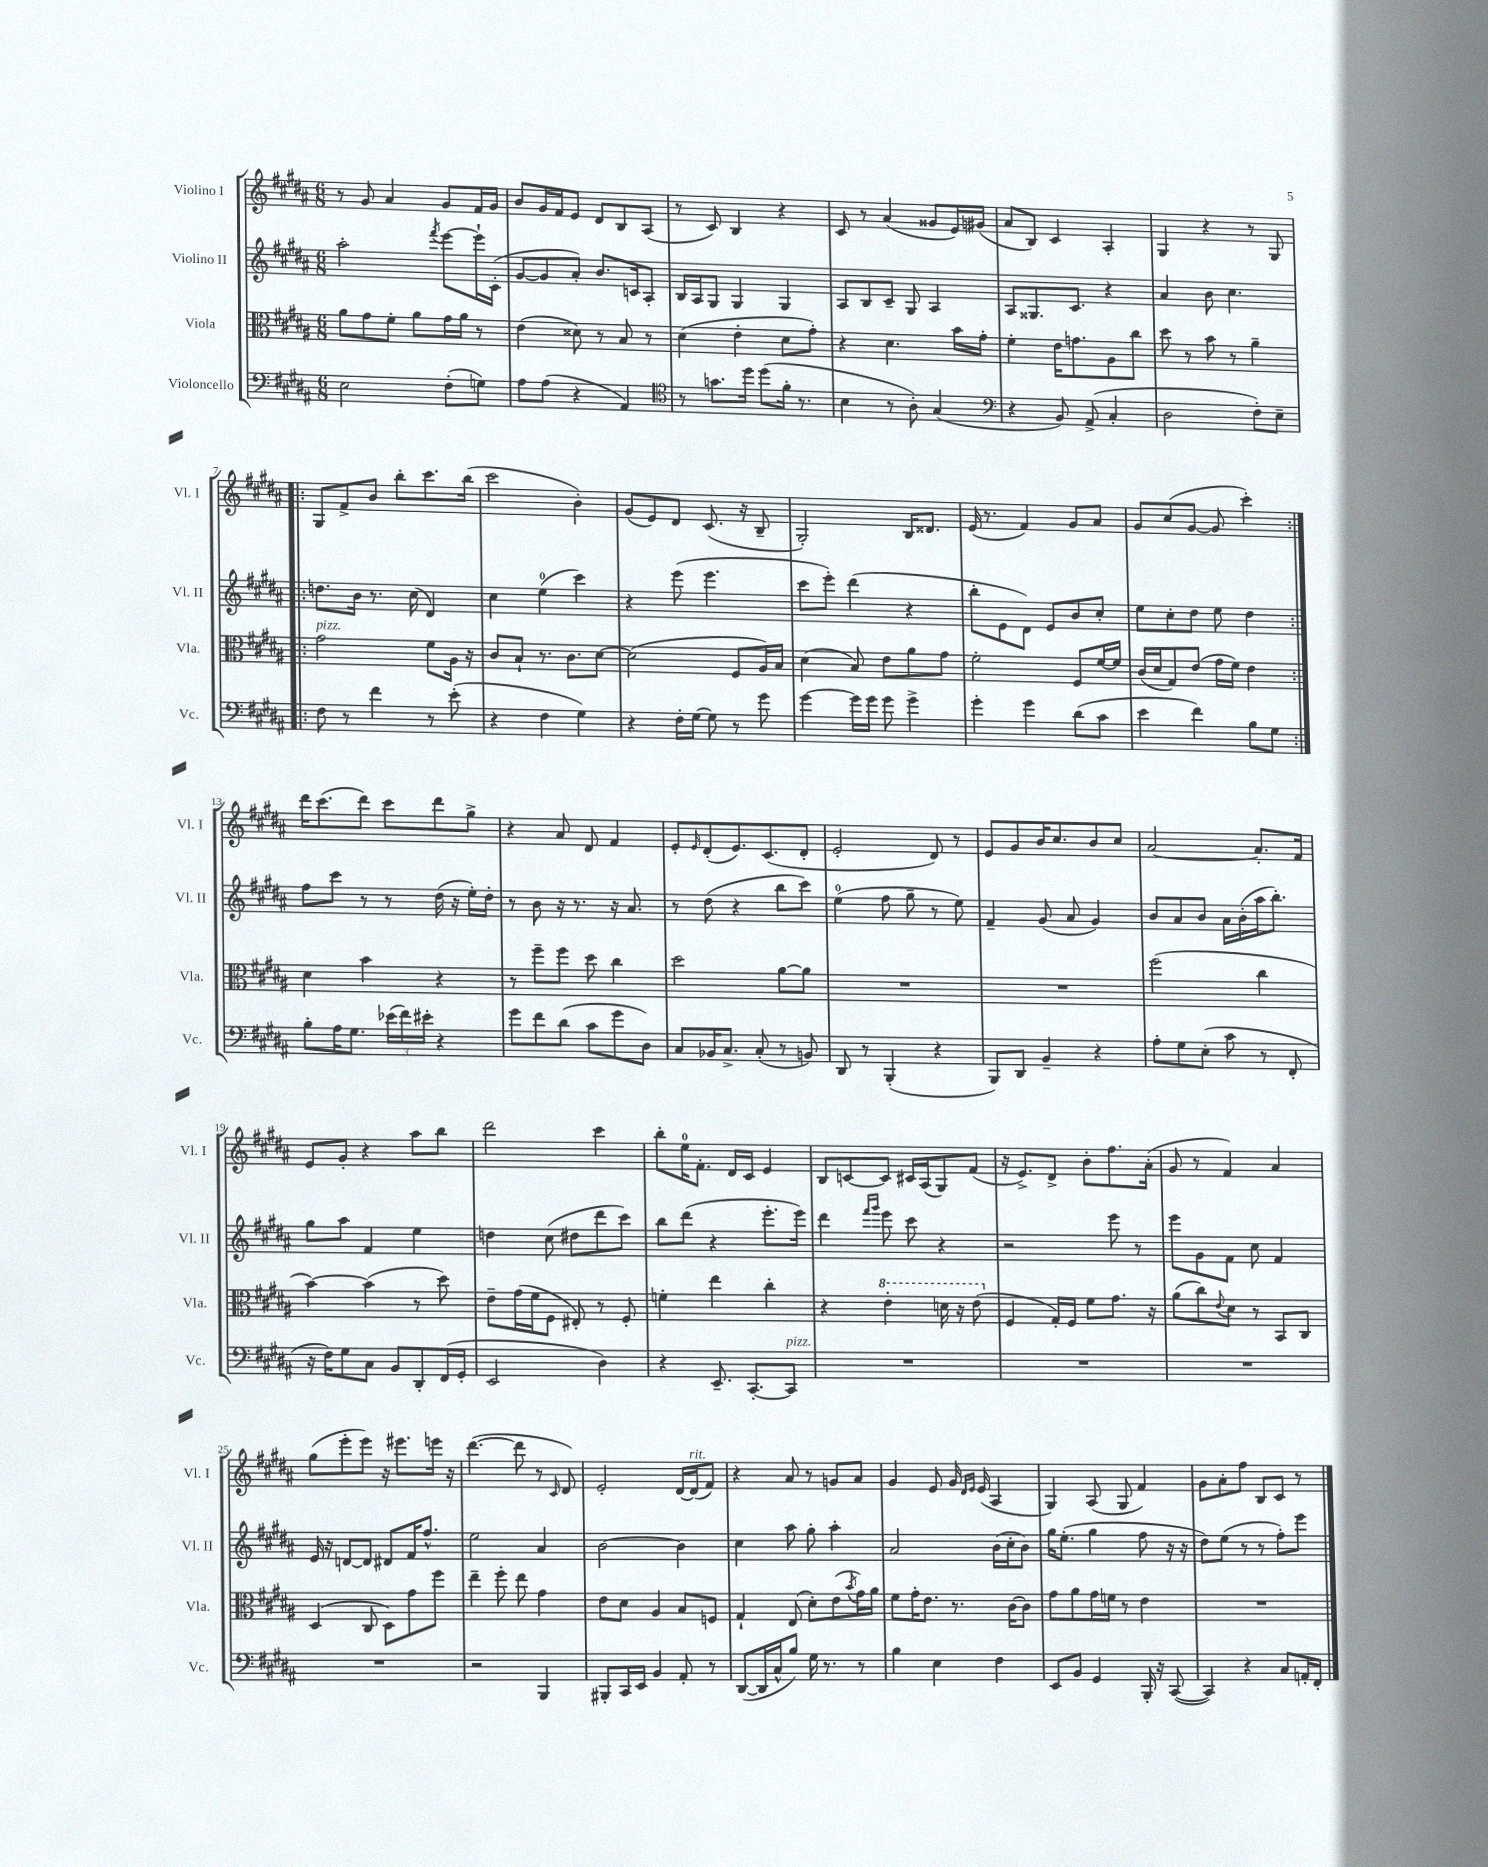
<<
\new StaffGroup <<
\new Staff = "s0" \with { instrumentName = "Violino I" shortInstrumentName = "Vl. I" } {
    \clef treble \key b \major \numericTimeSignature \time 6/8
    r8 gis'8 ais'4 gis'8 fis'16 gis'16 |
    b'8 gis'16 fis'16 e'8 dis'8 b8 ais8( |
    r8 cis'8) b4 r4 |
    cis'8 r8 ais'4( gisis'8 e'16) gis'16( |
    ais'8 b8) cis'4 ais4-. |
    gis4 r4 r8 gis8 |
    \repeat volta 2 { gis8 fis'8-> b'8 b''8-. cis'''8. b''16( |
    cis'''2 b'4-.) |
    gis'8( e'8) dis'8 cis'8.( r16 b8-- |
    gis2-.) b16 disis'8. |
    e'16( r8. fis'4) gis'8 ais'8 |
    gis'8 cis''8( gis'8~ gis'8 cis'''4-.) | }
    dis'''16 cis'''8.( dis'''8) cis'''8 dis'''8 gis''8-> |
    r4 ais'8 dis'8 fis'4 |
    e'8-. \grace { e'16 } dis'8-.( e'8.) cis'8.( dis'8-. |
    e'2-. dis'8) r8 |
    e'8 gis'8 b'16 cis''8. b'8 cis''8 |
    ais'2~ ais'8.-. fis'16 |
    e'8 gis'8-. r4 ais''8 b''8 |
    dis'''2 cis'''4 |
    b''8-. e''16-0 fis'8.-. dis'16 cis'16 e'4 |
    b8 c'8~ c'8 cis'16 ais16( gis8) fis'8( |
    r16 e'8.->) dis'8-> b'8-. fis''8. ais'16-.( |
    gis'8 r8 fis'4) ais'4 |
    gis''8( e'''8-. e'''8) r16 eis'''8. e'''16 r16 |
    dis'''4.~( dis'''8 r8 \grace { cis'16 } dis'8) |
    e'2-. dis'16~ dis'16^\markup { \italic "rit." }( fis'8) |
    r4 ais'8 r8 g'8 ais'8 |
    gis'4 e'8 gis'16 \grace { dis'16 e'16 } e'16( ais4 |
    gis4) ais8( gis8 fis'4) |
    gis'8 ais'8-. fis''8 b8 cis'8 r8 \bar "|." |
}
\new Staff = "s1" \with { instrumentName = "Violino II" shortInstrumentName = "Vl. II" } {
    \clef treble \key b \major \numericTimeSignature \time 6/8
    ais''2-. \acciaccatura { fis'''8 } e'''8~ e'''16-! cis'16-.( |
    gis'8~ gis'8 ais'8-.) b'8. c'16 ais8-. |
    b16 ais16 gis8 gis4 gis4 |
    ais8 b8 cis'8-- gis8 ais4 |
    ais8 gisis8. cis'8. r4 |
    ais'4 b'8 cis''4. |
    \repeat volta 2 { d''8. b'16 r8. cis''16( dis'4) |
    cis''4 e''4-0( cis'''4) |
    r4 e'''8( e'''4. |
    cis'''8 e'''8-.) dis'''4( r4 |
    b''8-. e'8 dis'8) e'8 b'8 cis''8-. |
    e''8 cis''8-. dis''8 e''8 dis''4 | }
    fis''8 cis'''8 r8 r8 dis''16( r16 e''16-.) dis''16-. |
    r8 b'8 r16 r8. r16 ais'8. |
    r8 dis''8( r4 b''8 cis'''8) |
    e''4-0( fis''8 gis''8-- r8 e''8) |
    fis'4-- gis'8( ais'8 gis'4) |
    b'8 ais'8 b'8 ais'16 b'16-.( ais''16 b''8.-.) |
    gis''8 ais''8 fis'4 e''4 |
    d''4 cis''8( dis''8 dis'''8 cis'''8) |
    b''8 dis'''8( r4 e'''8.-. e'''16) |
    dis'''4 \grace { fis'''16 gis'''16 } e'''8 cis'''8 r4 |
    r2 e'''8 r8 |
    e'''8 gis'8 fis'8 cis''8 fis'4 |
    e'16 r16 d'8~ d'8 dis'8 fis'16 fis''8.-^ |
    e''2 ais'4 |
    b'2~ b'4 |
    cis''4 ais''8 gis''8-. ais''4-. |
    ais'2 b'16( cis''16-. b'8) |
    gis''16 e''8.-.( gis''4 fis''8 r16 r16 |
    dis''8) e''8( r8 r8 fis''8-.) e'''8 \bar "|." |
}
\new Staff = "s2" \with { instrumentName = "Viola" shortInstrumentName = "Vla." } {
    \clef alto \key b \major \numericTimeSignature \time 6/8
    ais'8 gis'8 fis'8-. ais'8 gis'16 ais'16 r8 |
    e'4( disis'8) r8 b8 r8 |
    dis'4( e'4-. dis'8 gis'8-.) |
    r4 dis'4. b'16 gis'16-. |
    fis'4-. e'16 g'8. ais8 cis''8 |
    dis''8 r8 b'8 r8 ais'4-- |
    \repeat volta 2 { gis'2^\markup { \italic "pizz." } fis'8 ais16 r16 |
    cis'8 b8-! r8. cis'8. dis'8~ |
    dis'2( fis8 ais16) b16 |
    dis'4( b8) e'8 ais'8 gis'8 |
    fis'2-. fis8 fis'16~ fis'16 |
    cis'16( dis'16 gis8) e'8( gis'16 fis'16) e'4 | }
    dis'4 b'4 r4 |
    r8 fis''8-- fis''8 dis''8 cis''4 |
    dis''2 ais'8~ ais'8 |
    R2. |
    R2. |
    fis''2( cis''4 |
    b'4~) b'4( r8 dis''8) |
    e'8-- gis'16( fis'16 fis8 eis8-.) r8 fis8-. |
    f'4-. e''4 cis''4-. |
    r4 \ottava #1 e''4-. d''16 r16 e''8( \ottava #0 |
    fis4 gis16-.) fis16 fis'8 gis'8. r16 |
    ais'8( cis''8) \appoggiatura { e'8 } dis'8 r8 b,8 cis8 |
    dis4( cis8 dis8) gis'8 fis''8 |
    e''4-- fis''8-. e''8 gis'4 |
    e'8 dis'8 ais4 b8 f8 |
    gis4-! e8( dis'8-.) e'8( \acciaccatura { b'8 } gis'16) ais'16 |
    fis'8 gis'16-. e'8. r8. cis'16~ cis'8 |
    gis'8 ais'8 gis'16 f'16 r8 e'4 |
    R2. \bar "|." |
}
\new Staff = "s3" \with { instrumentName = "Violoncello" shortInstrumentName = "Vc." } {
    \clef bass \key b \major \numericTimeSignature \time 6/8
    e2 fis8-.( g8) |
    ais8 ais8( r4 ais,4) |
    \clef tenor r8 g'8. dis''16 dis''8( fis'16-. r8. |
    b4 r8 ais8-.) gis4( |
    \clef bass r4 b,8) ais,8->( cis4-. |
    dis2 fis8-.) e8-- |
    \repeat volta 2 { fis8 r8 fis'4 r8 e'8-.( |
    r4 fis4 gis4) |
    r4 fis16-. gis16~ gis8 r8 gis'8 |
    gis'4~ gis'16 gis'16 gis'8 gis'4-> |
    gis'4-. gis'4 dis'8( cis'8 |
    e'4 fis'4) b8 gis8 | }
    b8-. ais16 gis8. \tuplet 3/2 { ees'16( fis'16) eis'16-. } r4 |
    gis'8 fis'8 dis'8( cis'8 gis'8 dis8) |
    cis8 bes,16 cis8.-> cis8-.( r8 b,8) |
    dis,8 r8 b,,4-.( r4 |
    b,,8) dis,8 b,4-- r4 |
    ais8-. gis8 e8-.( cis'8 r8 fis,8-. |
    r16 fis16) gis8 cis8 b,8 dis,8-. fis,16( gis,16-. |
    e,2 dis4) |
    r4 e,8.-- cis,8.~-. cis,8^\markup { \italic "pizz." } |
    R2. |
    R2. |
    R2. |
    R2. |
    r2 b,,4 |
    bis,,8-. cis,16 e,16 b,4 ais,8-. r8 |
    dis,8~( dis,16 cis16-^ b8) gis16 r8. r8 |
    b4 e4 fis4 |
    e,8 b,8 gis,4 b,,16-. r16 cis,8~( |
    cis,4) r4 cis8 a,16-. fis,16-. \bar "|." |
}
>>
>>
